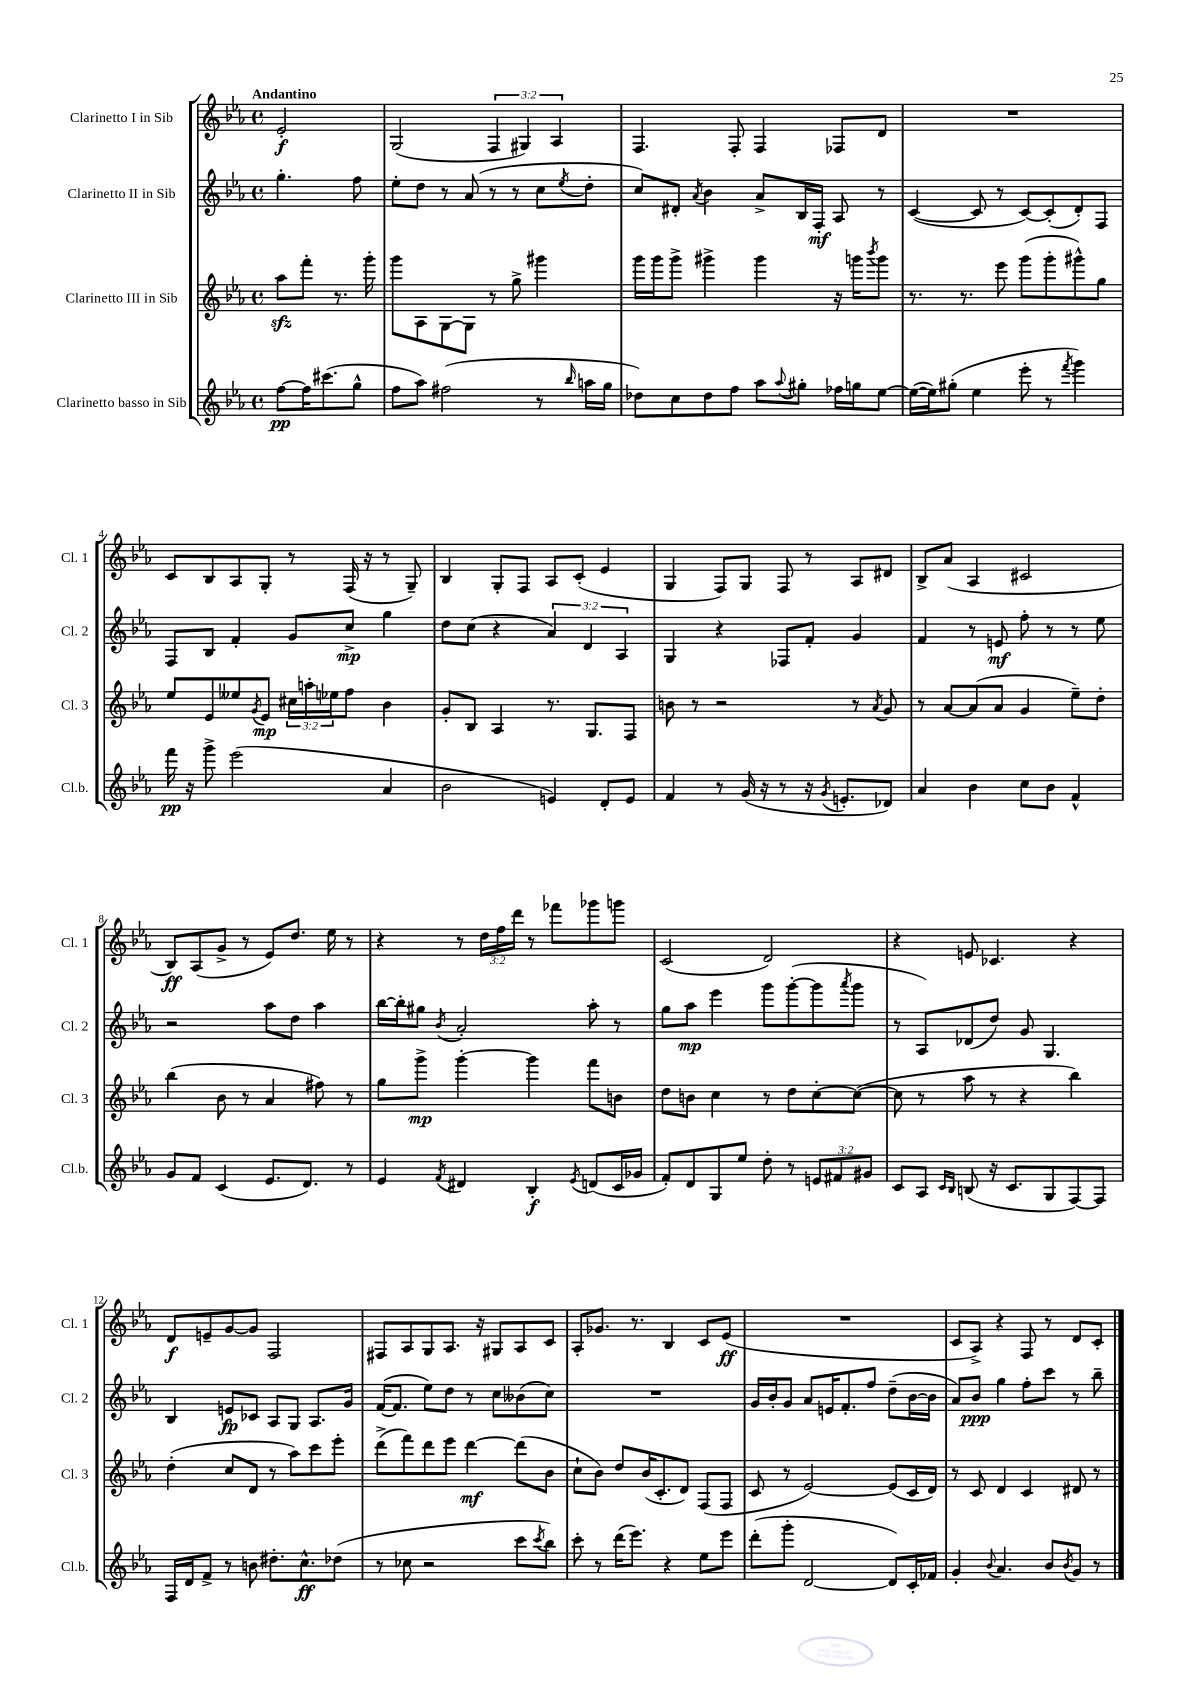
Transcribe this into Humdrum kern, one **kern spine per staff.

**kern	**kern	**kern	**kern
*staff4	*staff3	*staff2	*staff1
*clefG2	*clefG2	*clefG2	*clefG2
*k[b-e-a-]	*k[b-e-a-]	*k[b-e-a-]	*k[b-e-a-]
*M4/4	*M4/4	*M4/4	*M4/4
*met(c)	*met(c)	*met(c)	*met(c)
[8ff\L	8aa-\L	4.gg'\	2e-'/
16ff\]K	8fff'\J	.	.
(8.ccc#\	.	.	.
.	8.r	.	.
8gg^^\J	.	8ff\	.
.	16ggg'\	.	.
=	=	=	=
8ff\L	8ggg\L	8ee-'\L	(2G/
8aa-\J)	8A-\	8dd\J	.
(2ff#\	[8G\	8r	.
.	8G\]J	(8a-/	.
.	8r	8r	6F/
.	8gg^\	8r	.
.	.	.	6G#/)
8r	4ggg#\	8cc\L	.
.	.	.	6A-/
16qqbb-/	.	8qee-/	.
16aa\LL	.	8dd'\J	.
16gg\JJ	.	.	.
=	=	=	=
8dd-\L)	16ggg\LL	8cc/L)	4.F/
.	16ggg\J	.	.
8cc\	8ggg^\J	8d#'/J	.
.	.	8qa-/	.
8dd-\	4ggg#^\	4b-\	.
8ff\J	.	.	8F'/
8aa-\L	4ggg#\	8a-^/L	4F/
8qqaa-/	.	.	.
8gg#'\J	.	16B-/L	.
.	.	16F'/JJ	.
16ff-\LL	16r	8A-/	8F-/L
16gg\J	16ggg\LK	.	.
.	8qbbb-/	.	.
[8ee-\J	8ggg\J	8r	8d/J
=	=	=	=
(16ee-\_LL	8.r	([4c/	1r
16ee-\]J)	.	.	.
(8gg#'\J	.	.	.
.	8.r	.	.
4ee-\	.	8c/]	.
.	8eee-\	8r	.
8eee-'\	(8ggg\L	[8c/L)	.
8r	8ggg'\	(8c'/]	.
8qfff/	.	.	.
4ggg\)	8ggg#^^\)	8d'/)	.
.	8gg\J	8F/J	.
=	=	=	=
16fff\	8ee-/L	8F/L	8c/L
16r	.	.	.
8ggg^\	8e-/	8B-/J	8B-/
(2eee-\	8ee--/	4f'/	8A-/
.	8qg/	.	.
.	8e-/J	.	8G'/J
.	24cc#\LL	8g/L	8r
.	24aa'\	.	.
.	24ee-\J	.	.
.	8ff\J	8cc^/J	(16F/
.	.	.	16r
4a-/	4b-\	4gg\	8r
.	.	.	8G~/)
=	=	=	=
2b-\	8g'/L	8dd\L	4B-/
.	8B-/J	(8cc\J	.
.	4A-/	4r	8G'/L
.	.	.	8F/J
4e/)	8.r	6a-/)	8A-/L
.	.	.	(8c'/J
.	.	6d/	.
.	8.G/L	.	.
8d'/L	.	.	4e-/
.	.	6A-/	.
8e/J	8F/J	.	.
=	=	=	=
4f/	8b\	4G/	4G/
.	8r	.	.
8r	2r	4r	8F/L)
(16g/	.	.	8G/J
16r	.	.	.
8r	.	8F-/L	8F/
16r	.	8f'/J	8r
8qg/	.	.	.
8.e'/L	.	.	.
.	8r	4g/	8A-/L
.	8qa-/	.	.
8d-/J)	8g/	.	8d#/J
=	=	=	=
4a-/	8r	4f/	8B-^/L
.	[8a-/L	.	(8a-/J
4b-\	(8a-/]	8r	4A-/
.	8a-/J	8e/	.
8cc\L	4g/	8ff'\	2c#/
8b-\J	.	8r	.
4f^^/	8ee-~\L)	8r	.
.	8dd'\J	8ee-\	.
=	=	=	=
8g/L	(4bb-\	2r	8B-/L)
8f/J	.	.	(8A-/
(4c/	8b-\	.	8g^/J
.	8r	.	8r
8.e-/L	4a-/	8aa-\L	8e-/L)
.	.	8dd\J	8.dd/J
8.d/J)	.	.	.
.	8ff#\)	4aa-\	.
.	.	.	16ee-\
8r	8r	.	8r
=	=	=	=
4e-/	8gg\L	[16bb-\LL	4r
.	.	16bb-'\]J	.
.	8ggg^\J	8gg#\J	.
8qf/	.	8qb-/	.
4d#/	[4ggg'\	2a-'/	8r
.	.	.	24dd\LL
.	.	.	24ff\
.	.	.	24ddd\JJ
4B-'/	4ggg\]	.	8r
.	.	.	8fff-\L
8qe-/	.	.	.
(8d/L	8fff\L	8aa-'\	8ggg-\
16c/L	8b\J	8r	8ggg\J
16g-/JJ	.	.	.
=	=	=	=
8f'/L)	8dd\L	8gg\L	(2c/
8d/	8b\J	8aa-\J	.
8G/	4cc\	4eee-\	.
8ee-/J	.	.	.
8dd'\	8r	8ggg\L	2d/)
8r	8dd\L	([8ggg'\	.
12e/L	[8cc'\	8ggg\]	.
12f#/	.	.	.
.	.	8qaaa-/	.
.	(8cc\_J	8ggg\J	.
12g#/J	.	.	.
=	=	=	=
8c/L	8cc\]	8r	4r
8A-/J	8r	8A-/L)	.
16qqc/LL	.	.	.
16qqB-/JJ	.	.	.
(8B/	8aa-\	(8d-/	8e/
16r	8r	8dd/J)	4.c-/
8.c/L	.	.	.
.	4r	8g/	.
8G/	.	4.G/	.
[8F/)	4bb-\)	.	4r
8F/]J	.	.	.
=	=	=	=
16F/LL	(4dd'\	4B-/	8d/L
16d/J	.	.	.
8f^/J	.	.	8e~/
8r	8cc/L	8e/L	[8g/
8b\	8d/J	8c-/J	8g/]J
8.dd#'\L	8r	8A-/L	2F/
.	8aa-\L)	8G/J	.
8.cc^^\	.	.	.
.	8ccc\	8.A-/L	.
(8dd-\J	8eee-'\J	.	.
.	.	16g/Jk	.
=	=	=	=
8r	(8ddd^\L	([16f/LK	8F#/L
.	.	8.f/]J	.
8cc-\	8fff\)	.	8A-/
2r	8ddd\	8ee-\L)	8G/
.	8eee-\J	8dd\J	8.A-/J
.	[4ddd\	8r	.
.	.	.	16r
.	.	8cc\L	8G#/L
8ccc\L	(8ddd\]L	(8b--\	8A-/
8qccc/	.	.	.
8bb-\J)	8b-\J	8cc\J)	8c/J
=	=	=	=
8ccc'\	8cc`\L	1r	8A-'/L
8r	8b-\J)	.	8.g-/J
(16ddd\LK	8dd/L	.	.
8.eee-\J)	.	.	8.r
.	(16b-/K	.	.
.	8.c'/	.	.
4r	.	.	4B-/
.	8d/J)	.	.
8ee-\L	(8F/L	.	8c/L
8eee-\J	8F/J	.	(8e-/J
=	=	=	=
(8ddd'\L	8c/	16g/LL	1r
.	.	16b-'/J	.
8ggg'\J	8r	8g/J	.
[2d/	[2e-/)	8a-/L	.
.	.	16e/K	.
.	.	8.f'/	.
.	.	8ff/J	.
8d/]L)	(8e-/]L	(8dd~\L	.
16c'/L	16c/L	[16b-\L	.
16f-/JJ	16d/JJ)	16b-\]JJ	.
=	=	=	=
4g'/	8r	8a-/L)	8c/L
.	8c/	8b-/J	8A-^/J)
8qqb-/	.	.	.
4.a-/	4d/	4gg\	4r
.	4c/	8ff'\L	8F/
8b-/L	.	8ccc\J	8r
8qb-/	.	.	.
8g/J	8d#/	8r	8d/L
8r	8r	8bb-~\	8c'/J
==	==	==	==
*-	*-	*-	*-
